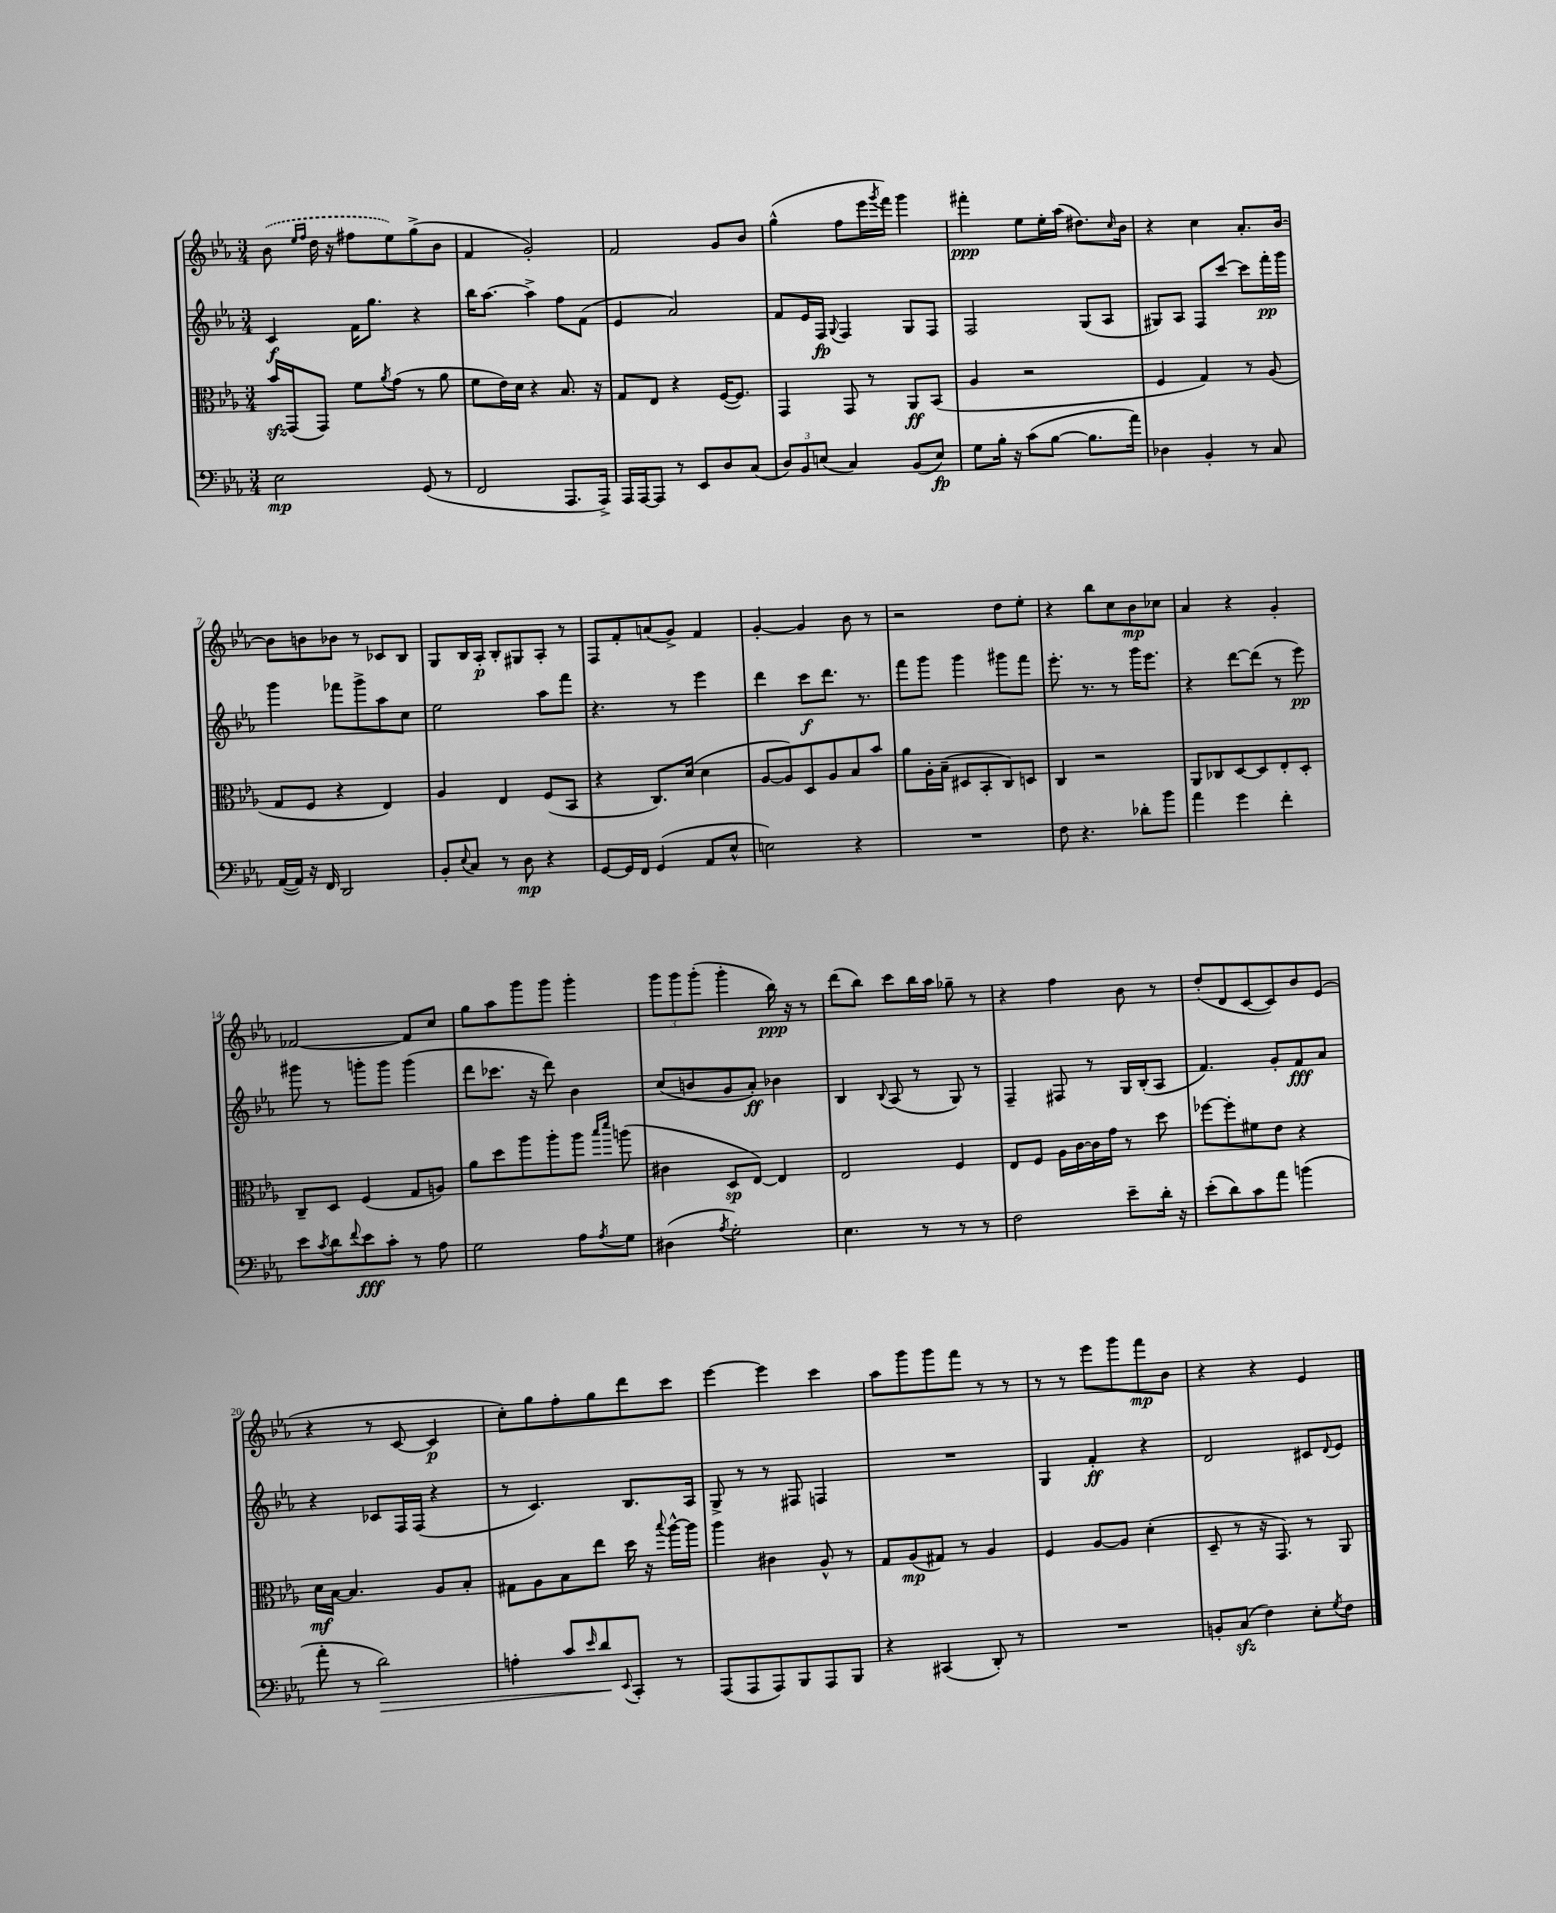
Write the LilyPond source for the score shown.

<<
\new StaffGroup <<
\new Staff = "s0" {
    \clef treble \key ees \major \numericTimeSignature \time 3/4
    \once \slurDashed bes'8( \grace { ees''16 f''16 } d''16 r16 fis''8 ees''8) g''8->( bes'8 |
    f'4 g'2-.) |
    f'2 g'8 bes'8 |
    g''4-^( f''8 ees'''16 \acciaccatura { g'''8 } f'''16) g'''4 |
    fis'''4-.\ppp ees''8 ees''16-. aes''16( dis''8.) \grace { c''16 } bes'16 |
    r4 c''4 aes'8.-. bes'16~ |
    bes'8 b'8 bes'8 r8 ces'8 bes8 |
    g8 bes16 aes16-.\p bes8-. gis8 aes8-. r8 |
    f8 f'8-. a'8( g'8->) f'4 |
    g'4~-. g'4 bes'8 r8 |
    r2 d''8 ees''8-. |
    r4 bes''8 c''8 bes'8\mp ces''8 |
    aes'4 r4 g'4-. |
    fes'2~ fes'8 c''8 |
    g''8 aes''8 g'''8 g'''8 g'''4-. |
    \tuplet 3/2 { g'''8 g'''8 g'''8-.( } g'''4-. bes''16\ppp) r16 r8 |
    d'''8( bes''8) c'''8 bes''16 aes''16 ges''8-- r8 |
    r4 f''4 bes'8 r8 |
    d''8-.( d'8 c'8~ c'8) bes'8 ees'8( |
    r4 r8 c'8~ c'4\p |
    c''8-.) g''8 f''8-. g''8 d'''8 c'''8 |
    ees'''4~ ees'''4 c'''4 |
    aes''8 g'''8 g'''8 f'''8 r8 r8 |
    r8 r8 ees'''8 g'''8 f'''8\mp bes'8 |
    r4 r4 ees'4 \bar "|." |
}
\new Staff = "s1" {
    \clef treble \key ees \major \numericTimeSignature \time 3/4
    c'4\f f'16 g''8. r4 |
    bes''16 aes''8.~ aes''4-> f''8 f'8( |
    ees'4 aes'2) |
    f'8 ees'16 f16\fp \appoggiatura { g8 } f4 g8 f8 |
    f2 g8( aes8 |
    gis8) aes8 f8 c'''8~ c'''8 f'''16-.\pp g'''16 |
    g'''4 fes'''8 g'''8-> aes''8 c''8 |
    ees''2 aes''8 f'''8 |
    r4. r8 ees'''4 |
    d'''4 c'''8\f d'''8. r8. |
    f'''8 g'''8 g'''4 gis'''8 f'''8 |
    ees'''8.-. r8. r8 g'''16 ees'''8. |
    r4 d'''8~ d'''8( r8 ees'''8\pp) |
    gis'''8 r8 g'''8-. g'''8 g'''4( |
    d'''8 ces'''8. r16 d'''8) bes'4 |
    c''8( b'8 g'8 aes'8-.\ff) bes'4 |
    bes4 \appoggiatura { bes8 } aes8( r8 g8) r8 |
    f4-- fis8 r8 g16 bes16-.( aes8 |
    f'4.) g'8-. f'8\fff aes'8 |
    r4 ces'8 f16 f16( r4 |
    r8 c'4.) bes8. aes16 |
    g8-> r8 r8 fis8 f4 |
    R2. |
    g4 f'4-.\ff r4 |
    d'2 cis'8 \appoggiatura { d'8 } ees'8 \bar "|." |
}
\new Staff = "s2" {
    \clef alto \key ees \major \numericTimeSignature \time 3/4
    bes'16\sfz g,16( g,8) f'8 \acciaccatura { aes'8 } g'8( r8 aes'8 |
    f'8 ees'16) d'16 r4 bes8. r16 |
    g8 ees8 r4 f16~( f8.) |
    g,4 g,8 r8 aes,8\ff bes,8( |
    aes4 r2 |
    f4 g4) r8 aes8( |
    g8 f8 r4 ees4) |
    aes4 ees4 f8( bes,8 |
    r4 c8.) d'16( d'4 |
    aes8~ aes8) d8 aes8 bes8 bes'8 |
    aes'8 aes16-. bes16--( dis8 bes,8-. c8) d8 |
    c4 r2 |
    aes,8 ces8 d8~ d8 ees8-. d8-. |
    c8-- d8 f4( g8 a8) |
    aes'8 d''8 aes''8 aes''8-. aes''8 \grace { bes''16 d'''16 } a''8( |
    cis'4 d8\sp ees8~) ees4 |
    ees2 f4 |
    ees8 f8 aes16 c'16~ c'16 g'16 r8 d''8 |
    fes''8~ fes''8-. fis'8 ees'8 r4 |
    d'16\mf bes16~ bes4. aes8 bes8-. |
    gis8 aes8 bes8 ees''8 d''16 r16 \appoggiatura { bes''8 } aes''16~-^ aes''16 |
    aes''4 cis'4 aes8-^ r8 |
    g8 aes8\mp( gis8) r8 aes4 |
    f4 aes8~ aes8 d'4-.( |
    d8-- r8 r16 g,8.) r8 aes,8 \bar "|." |
}
\new Staff = "s3" {
    \clef bass \key ees \major \numericTimeSignature \time 3/4
    ees2\mp g,8( r8 |
    f,2 aes,,8. aes,,16->) |
    aes,,16 aes,,16~ aes,,8 r8 ees,8 d8 c8( |
    \tuplet 3/2 { d8) bes,8 e8( } c4) bes,8( e8\fp) |
    g8 bes16-. r16 c'8( bes8~ bes8. aes'16) |
    des4 bes,4-. r8 c8 |
    aes,16~( aes,16) r16 f,16 d,2 |
    bes,8-. \appoggiatura { ees8 } c8 r8 d8\mp r4 |
    g,8~ g,16 f,16 g,4( aes,8 ees8-^ |
    e2) r4 |
    R2. |
    f8 r4. des'8-. bes'8 |
    aes'4 g'4 f'4-. |
    ees'8 \acciaccatura { c'8 } d'8 \appoggiatura { f'8 } ees'8\fff c'8-. r8 aes8 |
    g2 aes8 \acciaccatura { aes8 } g8 |
    dis4( \acciaccatura { aes8 } g2-.) |
    ees4. r8 r8 r8 |
    f2 ees'8-- d'16-. r16 |
    ees'8-.( d'8) c'8 aes'8 b'4( |
    aes'8-. r8 d'2\>) |
    a4-. c'8 \grace { ees'16 } d'8\! \appoggiatura { ees,8 } c,8-. r8 |
    aes,,8( aes,,8 aes,,8) bes,,8 aes,,8 bes,,8 |
    r4 cis,4( d,8-.) r8 |
    R2. |
    b,8-. c8\sfz( f4) ees8-. \acciaccatura { g8 } f8 \bar "|." |
}
>>
>>
